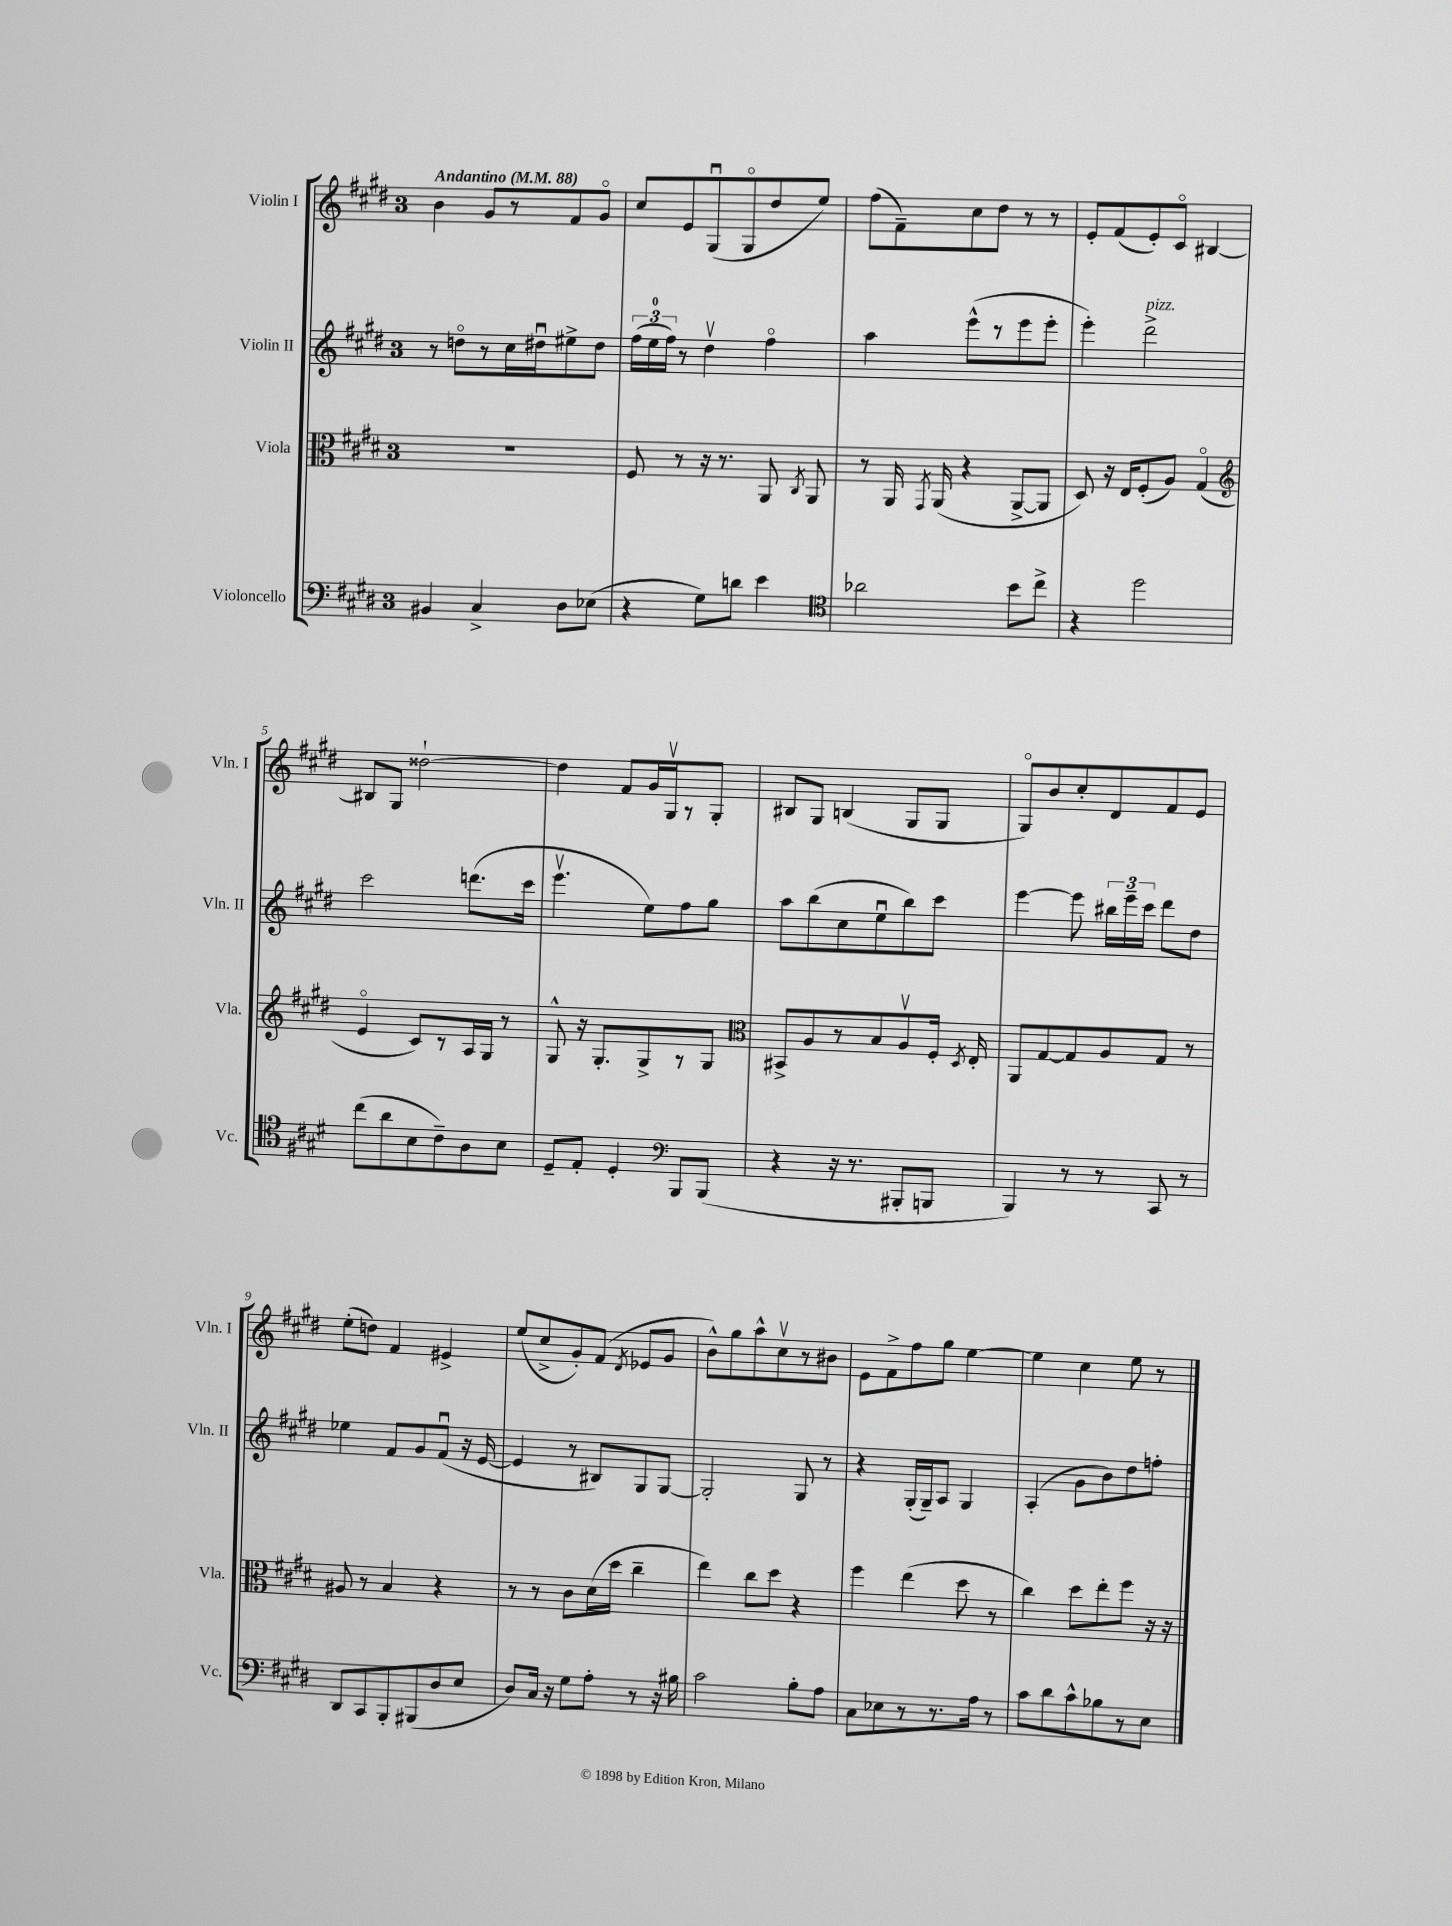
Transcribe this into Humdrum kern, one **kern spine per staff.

**kern	**kern	**kern	**kern
*staff4	*staff3	*staff2	*staff1
*clefF4	*clefC3	*clefG2	*clefG2
*k[f#c#g#d#]	*k[f#c#g#d#]	*k[f#c#g#d#]	*k[f#c#g#d#]
*M3/4	*M3/4	*M3/4	*M3/4
*MM88	*MM88	*MM88	*MM88
4BB#	2.r	8r	4b
.	.	8ddo	.
4C#^	.	8r	8g#
.	.	16cc#	8r
.	.	16dd#u	.
8D#	.	8ee#^	8f#
(8E-	.	8dd#	8g#o
=	=	=	=
4r	8F#	(24ff#	8cc#
.	.	24ee	.
.	.	24ff#)	.
.	8r	8r	8e
8G#)	16r	4dd#v	(8G#u
.	8.r	.	.
8d	.	.	8G#o
4e	8AA	4ff#o	8dd#
.	8qC#	.	.
.	8AA	.	8ee)
=	=	=	=
*clefC4	*	*	*
2a-	8r	4aa	(8ff#
.	16AA	.	8f#~)
.	8qGG#	.	.
.	(16AA	.	.
.	4r	(8eee^^	8cc#
.	.	8r	8dd#
8b	[8AA^	8eee	8r
8cc#^	8AA]	8eee'	8r
=	=	=	=
4r	8D#)	4eee')	8e'
.	16r	.	(8f#
.	16E	.	.
2dd#	(8F#'	2ddd#^	8e')
.	8A)	.	8c#o
.	(4G#o	.	[4B#
=	=	=	=
*	*clefG2	*	*
(8cc#	4eo	2ccc#	8B#]
8a	.	.	8G#
8B	8c#)	.	[2dd##`
8c#~)	8r	.	.
8A	16A	(8.ddd	.
.	16G#	.	.
8B	8r	.	.
.	.	16ccc#	.
=	=	=	=
8D#~	8G#^^	4.eeev	4dd##]
8E'	16r	.	.
.	8.G#'	.	.
4D#'	.	.	8f#
.	8G#^	8ee)	16g#
.	.	.	16G#v
*clefF4	*	*	*
8BBB	8r	8ff#	8r
(8BBB	8G#	8gg#	8G#'
=	=	=	=
*	*clefC3	*	*
4r	8BB#^	8aa	8B#
.	8A	(8bb	8G#
16r	8r	8cc#	(4B
8.r	.	.	.
.	8B	8eeu	.
8BBB#'	8Av	8bb)	8G#
8BBB	16F#'	8ccc#	8G#
.	8qD#	.	.
.	16E'	.	.
=	=	=	=
4BBB)	8AA	[4eee	8G#o)
.	[8G#	.	8b
8r	8G#]	8eee]	8cc#'
8r	8A	24bb#	8d#
.	.	24eee~	.
.	.	24ccc#	.
8CC#	8G#	8ddd#	8f#
8r	8r	8dd#	8e
=	=	=	=
8DD#	8A#	4ee-	(8ee'
8CC#	8r	.	8dd)
8BBB'	4B	8f#	4f#
(8BBB#	.	8g#	.
8D#	4r	(8f#u	4e#^
8E	.	16r	.
.	.	[16e	.
=	=	=	=
8D#)	8r	4e]	(8ee
16C#	8r	.	8cc#^
16r	.	.	.
8G#	8c#	8r	8g#')
8A'	(16d#	8B#)	(8f#
.	16dd#	.	.
.	.	.	8qd#
8r	4cc#~	8G#	8e-
16r	.	[8G#	8g#
16B#	.	.	.
=	=	=	=
2c#	4ee)	2G#']	8b^^)
.	.	.	8gg#
.	8cc#	.	8aa^^
.	8dd#	.	8cc#v
8B'	4r	8G#	8r
8A	.	8r	8b#
=	=	=	=
8C#	4ff#	4r	8e
8E-	.	.	8f#^
8r	(4ee	(16G#'	8ff#
.	.	16G#~)	.
8.r	.	8A	8gg#
.	8dd#	4G#	[4ee
16A	.	.	.
8r	8r	.	.
=	=	=	=
8c#	4cc#)	(4A'	4ee]
8d#	.	.	.
8c#^^	8dd#	8g#	4cc#
8B-	8ee'	8b)	.
8r	8ff#	8dd#	8ee
8E	16r	8ff'	8r
.	16r	.	.
==	==	==	==
*-	*-	*-	*-
